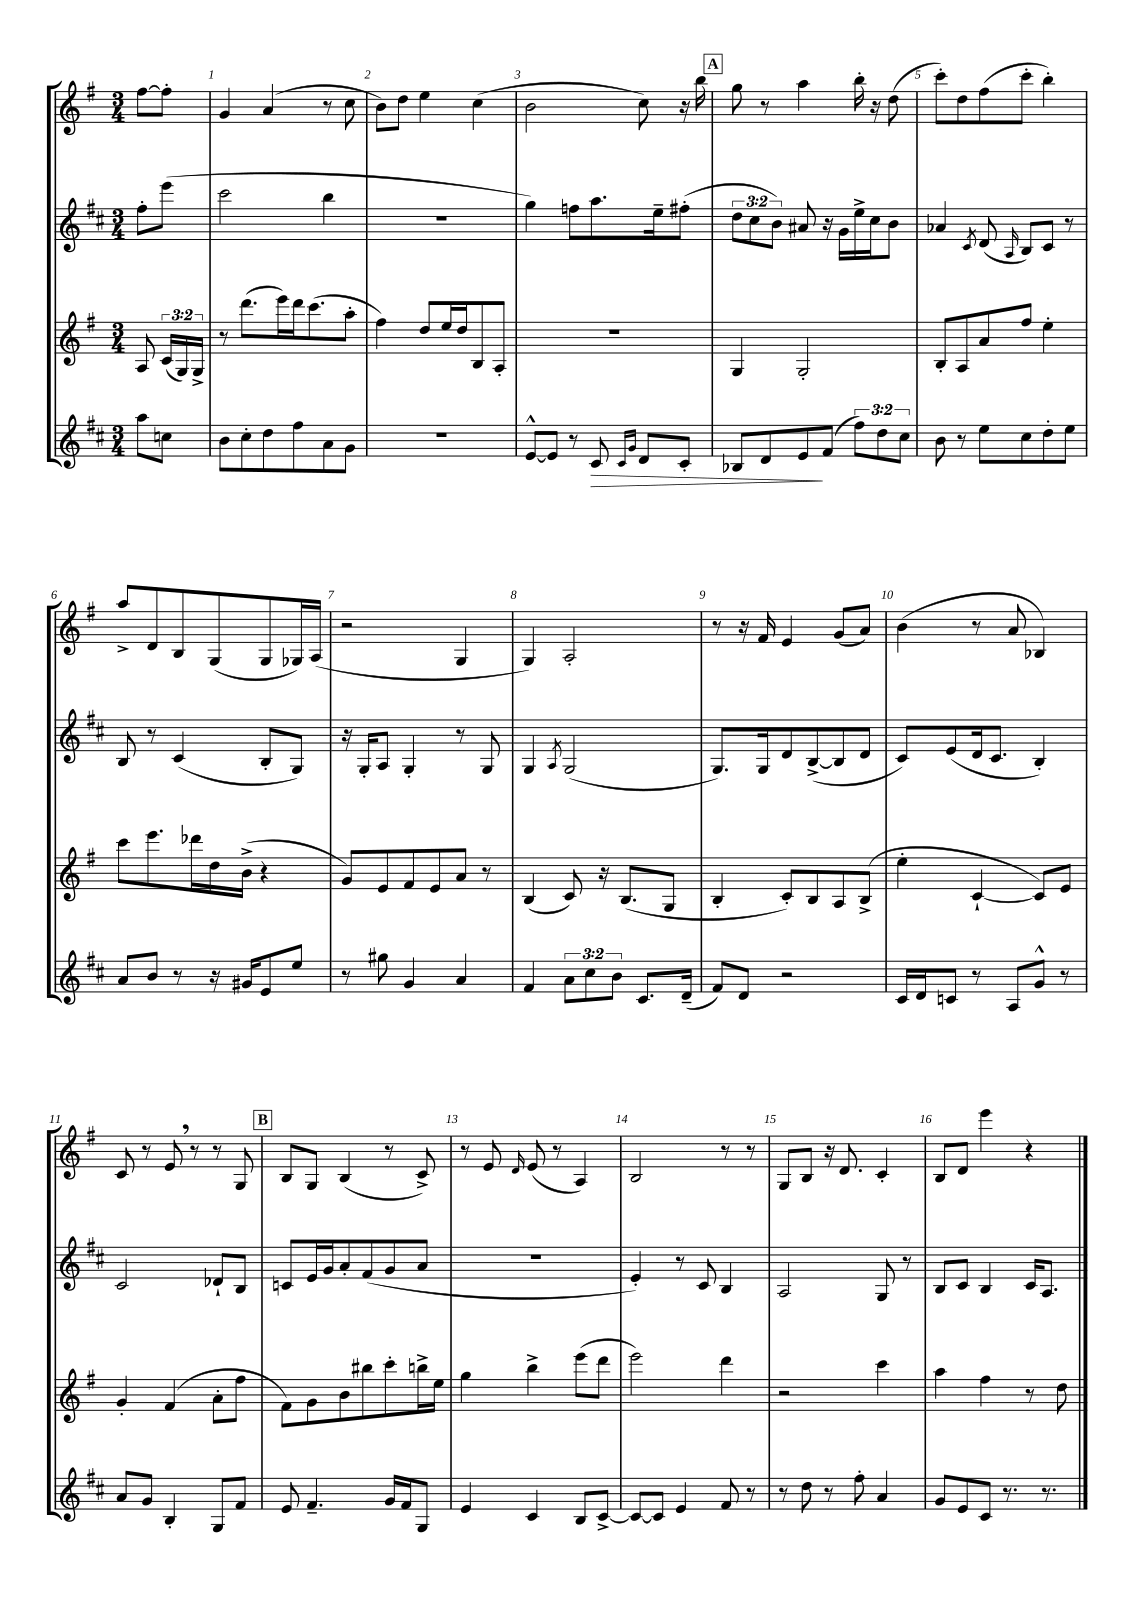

**kern	**kern	**kern	**kern
*staff4	*staff3	*staff2	*staff1
*clefG2	*clefG2	*clefG2	*clefG2
*k[f#c#]	*k[f#]	*k[f#c#]	*k[f#]
*M3/4	*M3/4	*M3/4	*M3/4
8aa	8A	8ff#'	[8ff#
8cc	(24c	(8eee	8ff#']
.	24G)	.	.
.	24G^	.	.
=	=	=	=
8b	8r	2ccc#	4g
8cc#'	(8.ddd	.	.
8dd	.	.	(4a
.	16eee)	.	.
8ff#	16ddd	.	.
.	(8.ccc	.	.
8a	.	4bb	8r
8g	8aa'	.	8cc
=	=	=	=
2.r	4ff#)	2.r	8b)
.	.	.	8dd
.	8dd	.	4ee
.	16ee	.	.
.	16dd	.	.
.	8B	.	(4cc
.	8A'	.	.
=	=	=	=
[8e^^	2.r	4gg)	2b
8e]	.	.	.
8r	.	8ff	.
8c#	.	8.aa	.
16qqc#	.	.	.
16qqg	.	.	.
8d	.	.	8cc)
.	.	16ee~	.
8c#'	.	(8ff#'	16r
.	.	.	16bb
=	=	=	=
8B-	4G	12dd	8gg
.	.	12cc#	.
8d	.	.	8r
.	.	12b)	.
8e	2G'	8a#	4aa
(8f#	.	16r	.
.	.	16g	.
12ff#)	.	16ee^	16bb'
.	.	16cc#	16r
12dd	.	.	.
.	.	8b	(8dd
12cc#	.	.	.
=	=	=	=
8b	8B'	4a-	8ccc')
8r	8A	.	8dd
.	.	8qc#	.
8ee	8a	(8d	(8ff#
.	.	16qqA	.
8cc#	8ff#	8B)	8ccc'
8dd'	4ee'	8c#	4bb')
8ee	.	8r	.
=	=	=	=
8a	8ccc	8B	8aa^
8b	8.eee	8r	8d
8r	.	(4c#	8B
.	16ddd-	.	.
16r	16dd	.	(8G
16g#	(16b^	.	.
8e	4r	8B'	8G
8ee	.	8G)	16G-)
.	.	.	(16A
=	=	=	=
8r	8g)	16r	2r
.	.	16G'	.
8gg#	8e	8A	.
4g	8f#	4G'	.
.	8e	.	.
4a	8a	8r	4G
.	8r	8G	.
=	=	=	=
4f#	(4B	4G	4G)
.	.	8qA	.
12a	8c)	(2G	2A'
12cc#	.	.	.
.	16r	.	.
12b	.	.	.
.	(8.B	.	.
8.c#	.	.	.
.	8G	.	.
(16d~	.	.	.
=	=	=	=
8f#)	4B'	8.G)	8r
8d	.	.	16r
.	.	16G	16f#
2r	8c')	8d	4e
.	8B	([8B^	.
.	8A	8B]	(8g
.	(8B^	8d	8a)
=	=	=	=
16c#	4ee'	8c#)	(4b
16d	.	.	.
8c	.	(8e	.
8r	[4c`	16d	8r
.	.	8.c#	.
8A	.	.	8a
8g^^	8c])	4B')	4B-)
8r	8e	.	.
=	=	=	=
8a	4g'	2c#	8c
8g	.	.	8r
4B'	(4f#	.	8e
.	.	.	8r
8G	8a'	8d-`	8r
8f#	8ff#	8B	8G
=	=	=	=
8e	8f#)	8c	8B
4.f#~	8g	16e	8G
.	.	16g	.
.	8b	8a'	(4B
.	8bb#	(8f#	.
16g	8ccc'	8g	8r
16f#	.	.	.
8G	16bb^	8a	8c^)
.	16ee	.	.
=	=	=	=
4e	4gg	2.r	8r
.	.	.	8e
.	.	.	16qqd
4c#	4bb^	.	(8e
.	.	.	8r
8B	(8eee	.	4A)
[8c#^	8ddd	.	.
=	=	=	=
8c#_	2eee)	4e')	2B
8c#]	.	.	.
4e	.	8r	.
.	.	8c#	.
8f#	4ddd	4B	8r
8r	.	.	8r
=	=	=	=
8r	2r	2A	8G
8dd	.	.	8B
8r	.	.	16r
.	.	.	8.d
8ff#'	.	.	.
4a	4ccc	8G	4c'
.	.	8r	.
=	=	=	=
8g	4aa	8B	8B
8e	.	8c#	8d
8c#	4ff#	4B	4eee
8.r	.	.	.
.	8r	16c#	4r
8.r	.	8.A	.
.	8dd	.	.
==	==	==	==
*-	*-	*-	*-
